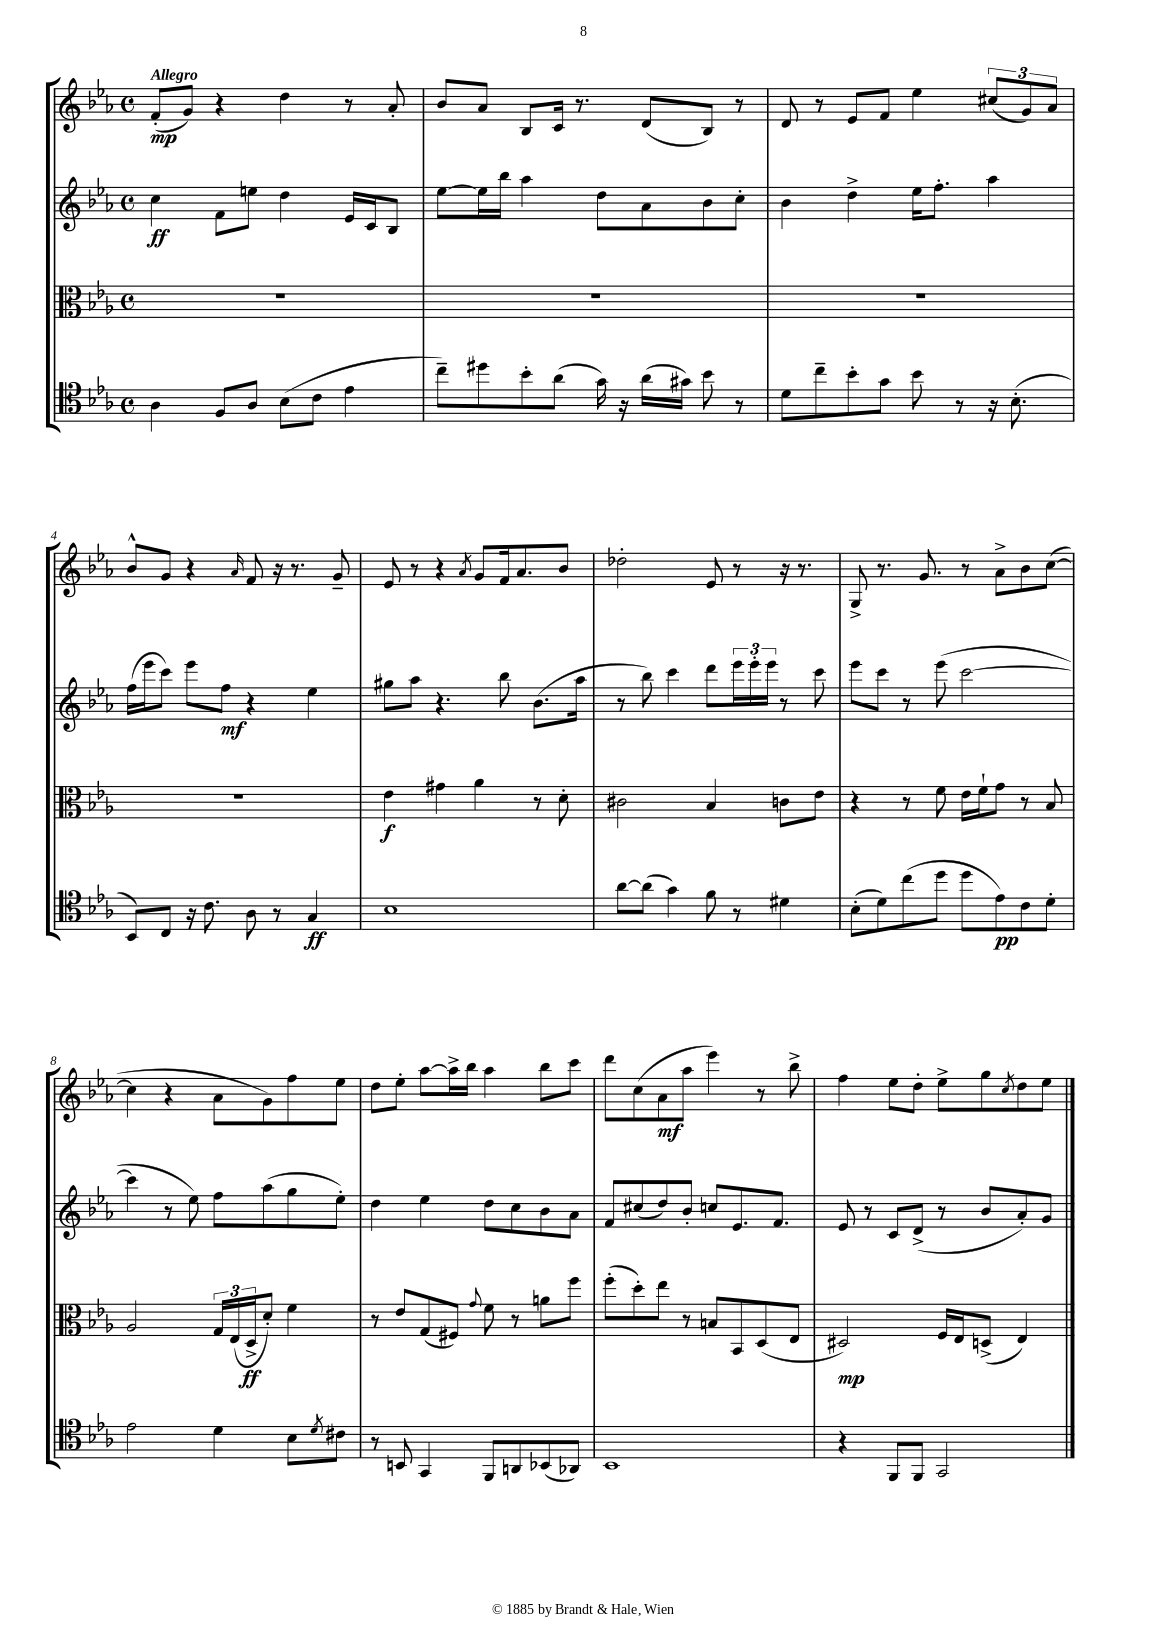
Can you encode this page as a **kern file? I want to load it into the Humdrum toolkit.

**kern	**kern	**kern	**kern
*staff4	*staff3	*staff2	*staff1
*clefC4	*clefC3	*clefG2	*clefG2
*k[b-e-a-]	*k[b-e-a-]	*k[b-e-a-]	*k[b-e-a-]
*M4/4	*M4/4	*M4/4	*M4/4
*met(c)	*met(c)	*met(c)	*met(c)
4A-	1r	4cc	(8f'
.	.	.	8g)
8F	.	8f	4r
8A-	.	8ee	.
(8B-	.	4dd	4dd
8c	.	.	.
4e-	.	16e-	8r
.	.	16c	.
.	.	8B-	8a-'
=	=	=	=
8cc~)	1r	[8ee-	8b-
8dd#	.	16ee-]	8a-
.	.	16bb-	.
8b-'	.	4aa-	8B-
(8a-	.	.	16c
.	.	.	8.r
16g)	.	8dd	.
16r	.	.	.
(16a-	.	8a-	(8d
16g#)	.	.	.
8b-	.	8b-	8B-)
8r	.	8cc'	8r
=	=	=	=
8d	1r	4b-	8d
8cc~	.	.	8r
8b-'	.	4dd^	8e-
8g	.	.	8f
8b-	.	16ee-	4ee-
.	.	8.ff'	.
8r	.	.	.
16r	.	4aa-	(12cc#
(8.B-'	.	.	.
.	.	.	12g)
.	.	.	12a-
=	=	=	=
8BB-)	1r	(16ff	8b-^^
.	.	16eee-	.
8C	.	8ccc)	8g
16r	.	8eee-	4r
8.c	.	.	.
.	.	8ff	.
.	.	.	16qqa-
8A-	.	4r	8f
8r	.	.	16r
.	.	.	8.r
4G	.	4ee-	.
.	.	.	8g~
=	=	=	=
1B-	4e-	8gg#	8e-
.	.	8aa-	8r
.	4g#	4.r	4r
.	.	.	8qa-
.	4a-	.	8g
.	.	8bb-	16f
.	.	.	8.a-
.	8r	(8.b-	.
.	8d'	.	8b-
.	.	16aa-	.
=	=	=	=
[8a-	2c#	8r	2dd-'
(8a-]	.	8bb-)	.
4g)	.	4ccc	.
8f	4B-	8ddd	8e-
8r	.	24eee-	8r
.	.	24eee-'	.
.	.	24eee-	.
4d#	8c	8r	16r
.	.	.	8.r
.	8e-	8ccc	.
=	=	=	=
(8B-'	4r	8eee-	8G^
8d)	.	8ccc	8.r
(8cc	8r	8r	.
.	.	.	8.g
8dd	8f	(8eee-	.
8dd	16e-	[2ccc	8r
.	16f`	.	.
8e-)	8g	.	8a-^
8c	8r	.	8b-
8d'	8B-	.	([8cc
=	=	=	=
2e-	2A-	4ccc]	4cc]
.	.	8r	4r
.	.	8ee-)	.
4d	24G	8ff	8a-
.	(24E-	.	.
.	24D^	.	.
.	8d')	(8aa-	8g)
8B-	4f	8gg	8ff
8qd	.	.	.
8c#	.	8ee-')	8ee-
=	=	=	=
8r	8r	4dd	8dd
8BB	8e-	.	8ee-'
4GG	(8G	4ee-	[8aa-
.	8F#)	.	16aa-^]
.	.	.	16bb-
.	8qqg	.	.
8FF	8f	8dd	4aa-
8AA	8r	8cc	.
(8BB-	8a	8b-	8bb-
8AA-)	8ff	8a-	8ccc
=	=	=	=
1BB-	(8ff'	8f	8ddd
.	8dd')	(8cc#	(8cc
.	8ee-	8dd)	8a-
.	8r	8b-'	8aa-
.	8B	8cc	4eee-)
.	8BB-	8.e-	.
.	(8D	.	8r
.	.	8.f	.
.	8E-	.	8bb-^
=	=	=	=
4r	2D#)	8e-	4ff
.	.	8r	.
8FF	.	8c	8ee-
8FF	.	(8d^	8dd'
2GG	16F	8r	8ee-^
.	16E-	.	.
.	(8D^	8b-	8gg
.	.	.	8qcc
.	4E-)	8a-')	8dd
.	.	8g	8ee-
==	==	==	==
*-	*-	*-	*-
